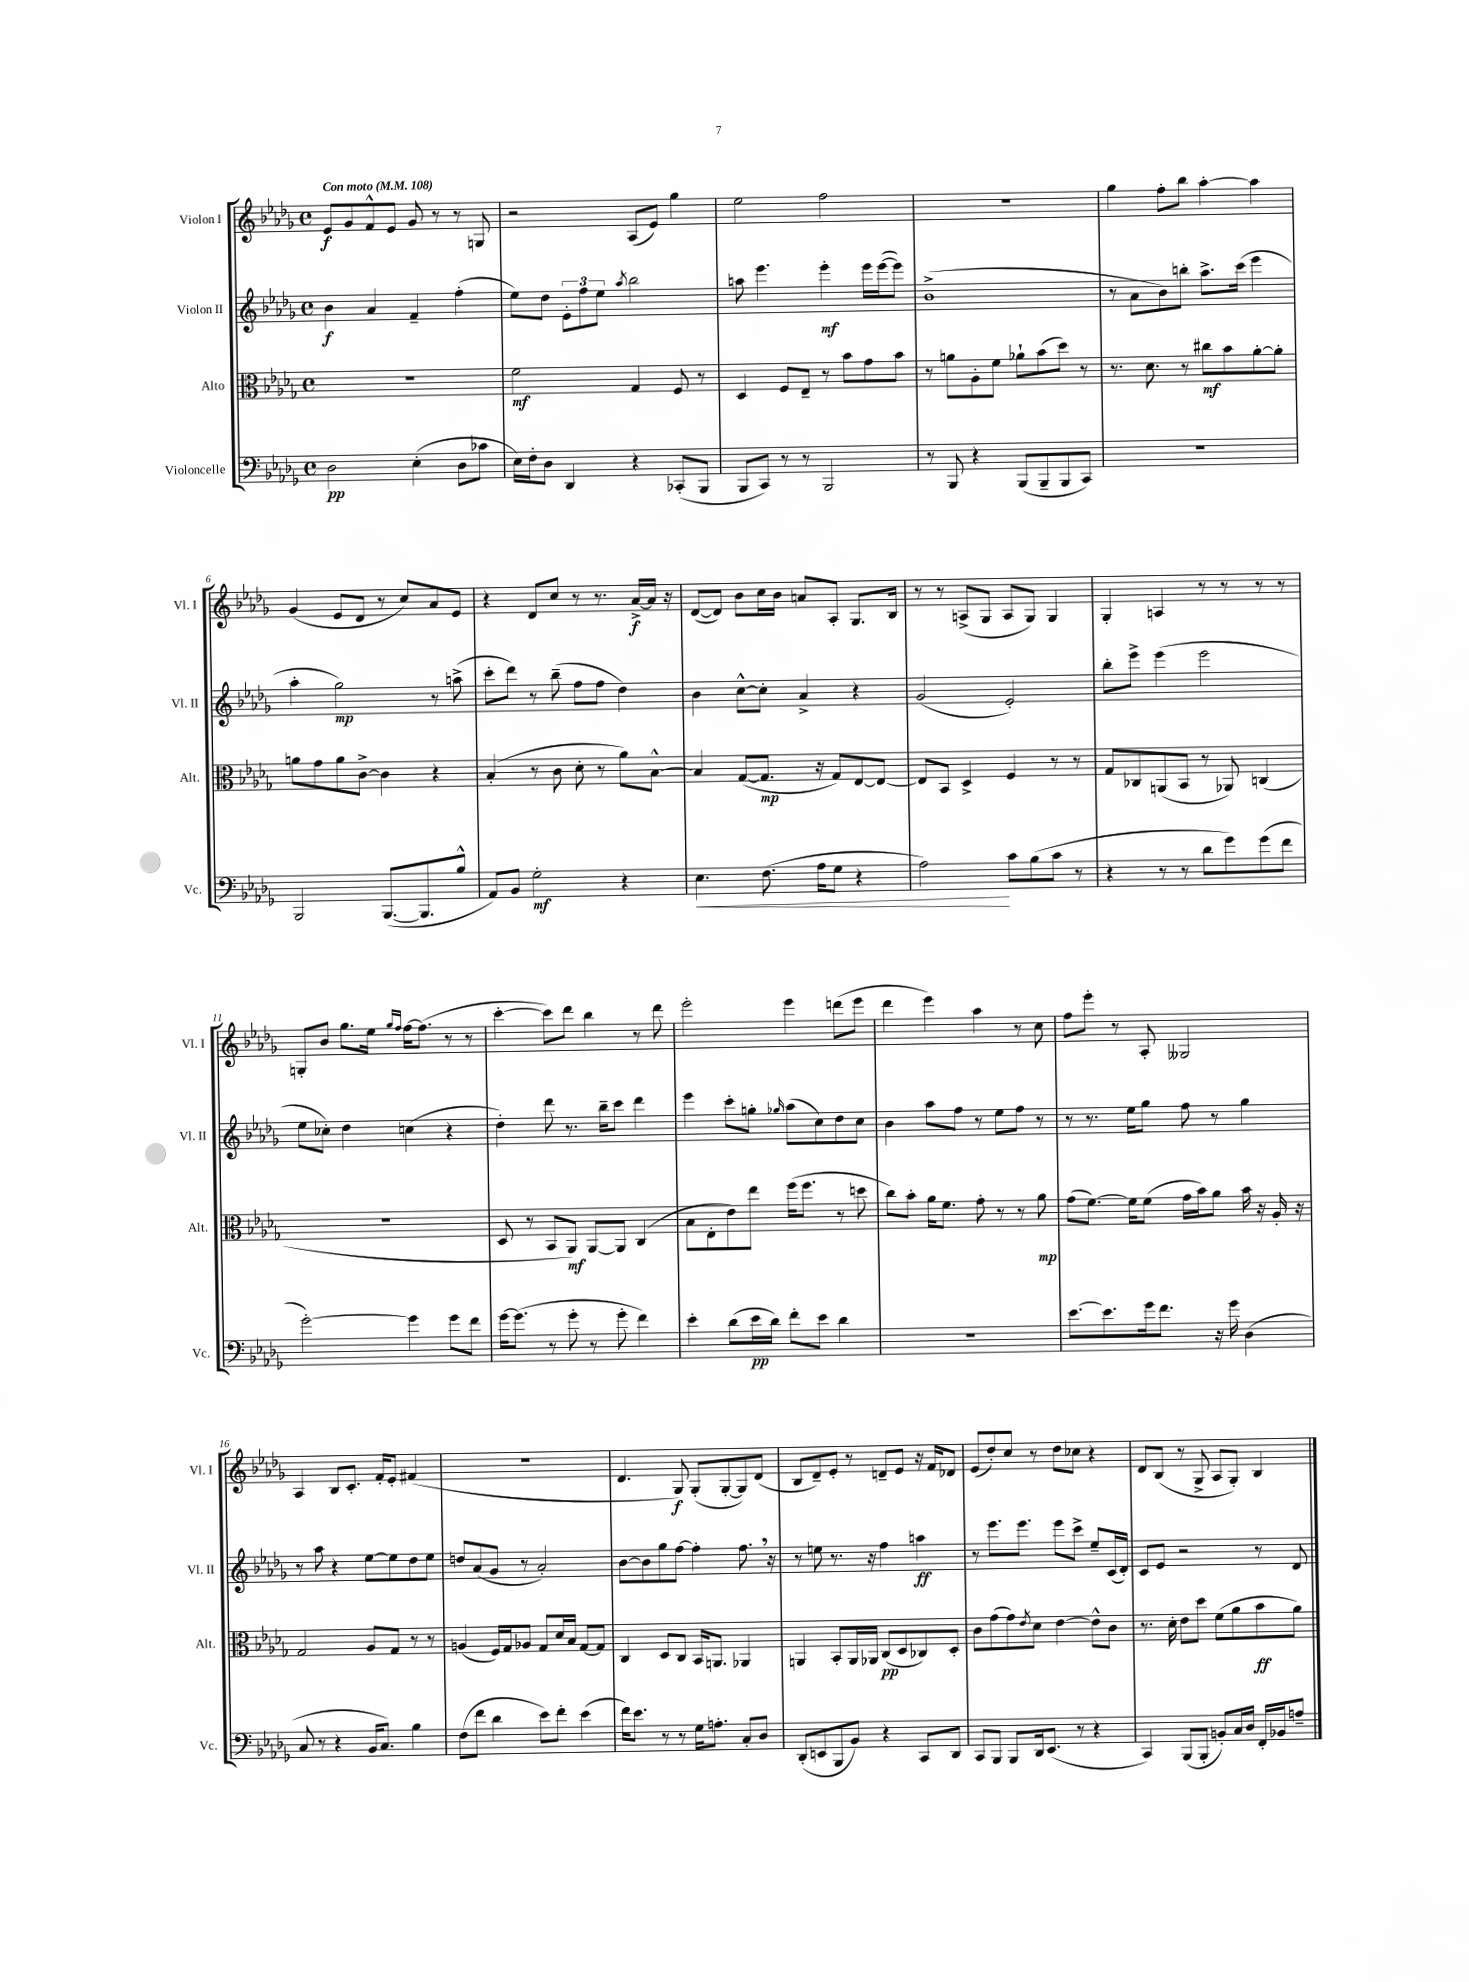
<<
\new StaffGroup <<
\new Staff = "s0" \with { instrumentName = "Violon I" shortInstrumentName = "Vl. I" } {
    \clef treble \key des \major \defaultTimeSignature \time 4/4 \tempo "Con moto" 4 = 108
    ees'8\f ges'8 f'8-^ ees'8 ges'8 r8 r8 g8 |
    r2 aes8( ees'8) ges''4 |
    ees''2 f''2 |
    R1 |
    ges''4 f''8-. bes''8 aes''4~-. aes''4 |
    ges'4( ees'8 des'8 r8 c''8) aes'8 ees'8 |
    r4 des'8 c''8 r8 r8. aes'16~->\f aes'16 r16 |
    des'8~( des'8) bes'8 c''16 bes'16 a'8 aes8-. ges8. bes16 |
    r8 r8 a8->( ges8 a8 ges8) ges4 |
    ges4-. a4 r8 r8 r8 r8 |
    g8-. bes'8 ges''8. ees''16 \grace { ges''16 f''16 } f''16~ f''8.( r8 r8 |
    c'''4~-. c'''8) des'''8 bes''4 r8 des'''8 |
    ees'''2-. ees'''4 d'''8( ees'''8 |
    des'''4 ees'''4) aes''4 r8 c''8 |
    f''8 ees'''8-. r8 aes8-. geses2 |
    aes4 bes8 c'8.-. f'16-. ees'8-. fis'4( |
    R1 |
    des'4. ges8\f) ges8-.( ges8~-. ges8) des'8( |
    bes8 des'8--) ees'8-. r8 d'8-- ees'8 r16 f'16 des'8 |
    ees'8( des''8-.) c''8 r8 des''8 ces''8 r4 |
    des'8 bes8( r8 ges8-> aes8 ges8-.) bes4 \bar "|." |
}
\new Staff = "s1" \with { instrumentName = "Violon II" shortInstrumentName = "Vl. II" } {
    \clef treble \key des \major \defaultTimeSignature \time 4/4
    bes'4\f aes'4 f'4-- f''4-.( |
    ees''8) des''8 \tuplet 3/2 { ees'8-. f''8 ees''8 } \acciaccatura { aes''8 } bes''2 |
    a''8 ees'''4. ees'''4-.\mf ees'''16 ees'''16~( ees'''8) |
    bes'1->( |
    r8 aes'8 bes'8) b''8-. aes''8.-> c'''16( ees'''4 |
    aes''4-. ges''2\mp) r8 a''8->( |
    c'''8-. des'''8) r8 bes''8--( f''8 f''8 des''4) |
    bes'4 c''8~-^ c''8-. aes'4-> r4 |
    ges'2( ees'2-.) |
    bes''8-. ees'''8-> ees'''4( ees'''2 |
    ees''8 ces''8-.) des''4 c''4( r4 |
    des''4-.) des'''8 r8. bes''16-- c'''8 des'''4 |
    ees'''4 c'''8-. g''8-. \grace { ges''16 } aes''8( c''8) des''8 c''8 |
    bes'4 aes''8 f''8 r8 ees''8 f''8 r8 |
    r8 r8. ees''16 ges''8 f''8 r8 ges''4 |
    r8 aes''8 r4 ees''8~ ees''8 des''8 ees''8 |
    d''8 aes'8( ges'8 r8 aes'2-.) |
    bes'8~ bes'8 ges''8 f''8~ f''4-. f''8. \breathe r16 |
    r8 e''8 r8. r16 f''4 a''4\ff |
    r8 ees'''8. ees'''8. ees'''8 c'''8-> ees''8-- c'16( des'16-.) |
    c'8 ees'8 r2 r8 des'8 \bar "|." |
}
\new Staff = "s2" \with { instrumentName = "Alto" shortInstrumentName = "Alt." } {
    \clef alto \key des \major \defaultTimeSignature \time 4/4
    R1 |
    f'2\mf ges4 f8 r8 |
    des4 f8 ees8-- r8 bes'8 ges'8 bes'8 |
    r8 a'8 aes8-. f'8 aes'8-! bes'8( des''8) r8 |
    r8. des'8. r8 cis''8\mf bes'8 aes'8~-. aes'8-. |
    a'8 ges'8 a'8 c'8~-> c'4 r4 |
    bes4-.( r8 c'8 des'8-. r8 aes'8) bes8~-^ |
    bes4 ges8~( ges8.\mp r16 ges8) ees8~ ees8~ |
    ees8 bes,8 des4-> f4 r8 r8 |
    ges8 ces8 a,8( bes,8 r8 aes,8) c4( |
    R1 |
    des8 r8 bes,8 aes,8\mf) aes,8~ aes,8 c4( |
    bes8 ees8-. ees'8) ees''8 f''16( f''8. r8 d''8 |
    c''8) bes'8-. aes'16 f'8. ges'8-. r8 r8 aes'8\mp |
    ges'8( f'8.~) f'16 f'8( ges'16 bes'16) aes'8 bes'16 r16 aes16-. r16 |
    ges2 aes8 ges8 r8 r8 |
    a4( f16) ges16 aes8 ges8 des'16 bes16 ges8~ ges8 |
    c4 des8 c8 bes,16 a,8. aes,4 |
    a,4 bes,8-. a,16 aes,16 c8\pp( des8 ces8) des8-. |
    c'8 ges'8( ges'8) \acciaccatura { ees'8 } des'8 ees'4~ ees'8-^ c'8 |
    r8. des'16-. ees'8 des''8 f'8( aes'8 bes'8\ff aes'8) \bar "|." |
}
\new Staff = "s3" \with { instrumentName = "Violoncelle" shortInstrumentName = "Vc." } {
    \clef bass \key des \major \defaultTimeSignature \time 4/4
    des2\pp ees4-.( des8 ces'8 |
    ees16) f16-. des8 des,4 r4 ces,8-.( bes,,8 |
    bes,,8 c,8) r8 r8 bes,,2 |
    r8 bes,,8 r4 bes,,8( bes,,8-- bes,,8 c,8) |
    R1 |
    bes,,2 bes,,8.~( bes,,8. bes8-^ |
    aes,8) bes,8 ges2-.\mf r4 |
    ees4.\< f8.( aes16 ges8 r4 |
    aes2\!) c'8 bes8( c'8 r8 |
    r4 r8 r8 des'8 ges'8) ges'8( f'8 |
    ges'2~-.) ges'4 ges'8 f'8 |
    ges'16~ ges'8.( r8 ges'8-. r8 ges'8-. f'4) |
    ees'4-. des'8( ees'16\pp des'16) f'8-. ees'8 des'4 |
    R1 |
    ees'8.~ ees'8. ges'16 f'8. r16 ges'16 des4( |
    c8 r8 r4 bes,16 c8.) bes4 |
    f8( f'8 des'4 ees'8) f'8-. ees'4( |
    f'16) ees'8. r8 r8 ges16 a8.-. c8-. des8 |
    des,8-.( e,8 bes,,8 bes,8) r4 c,8 des,8 |
    c,8 bes,,8 bes,,8 des,16 ees,8.( r8 r4 |
    c,4) bes,,8( bes,,8-. b,8-.) c16 des16 f,16-. bes,16 a8-- \bar "|." |
}
>>
>>
